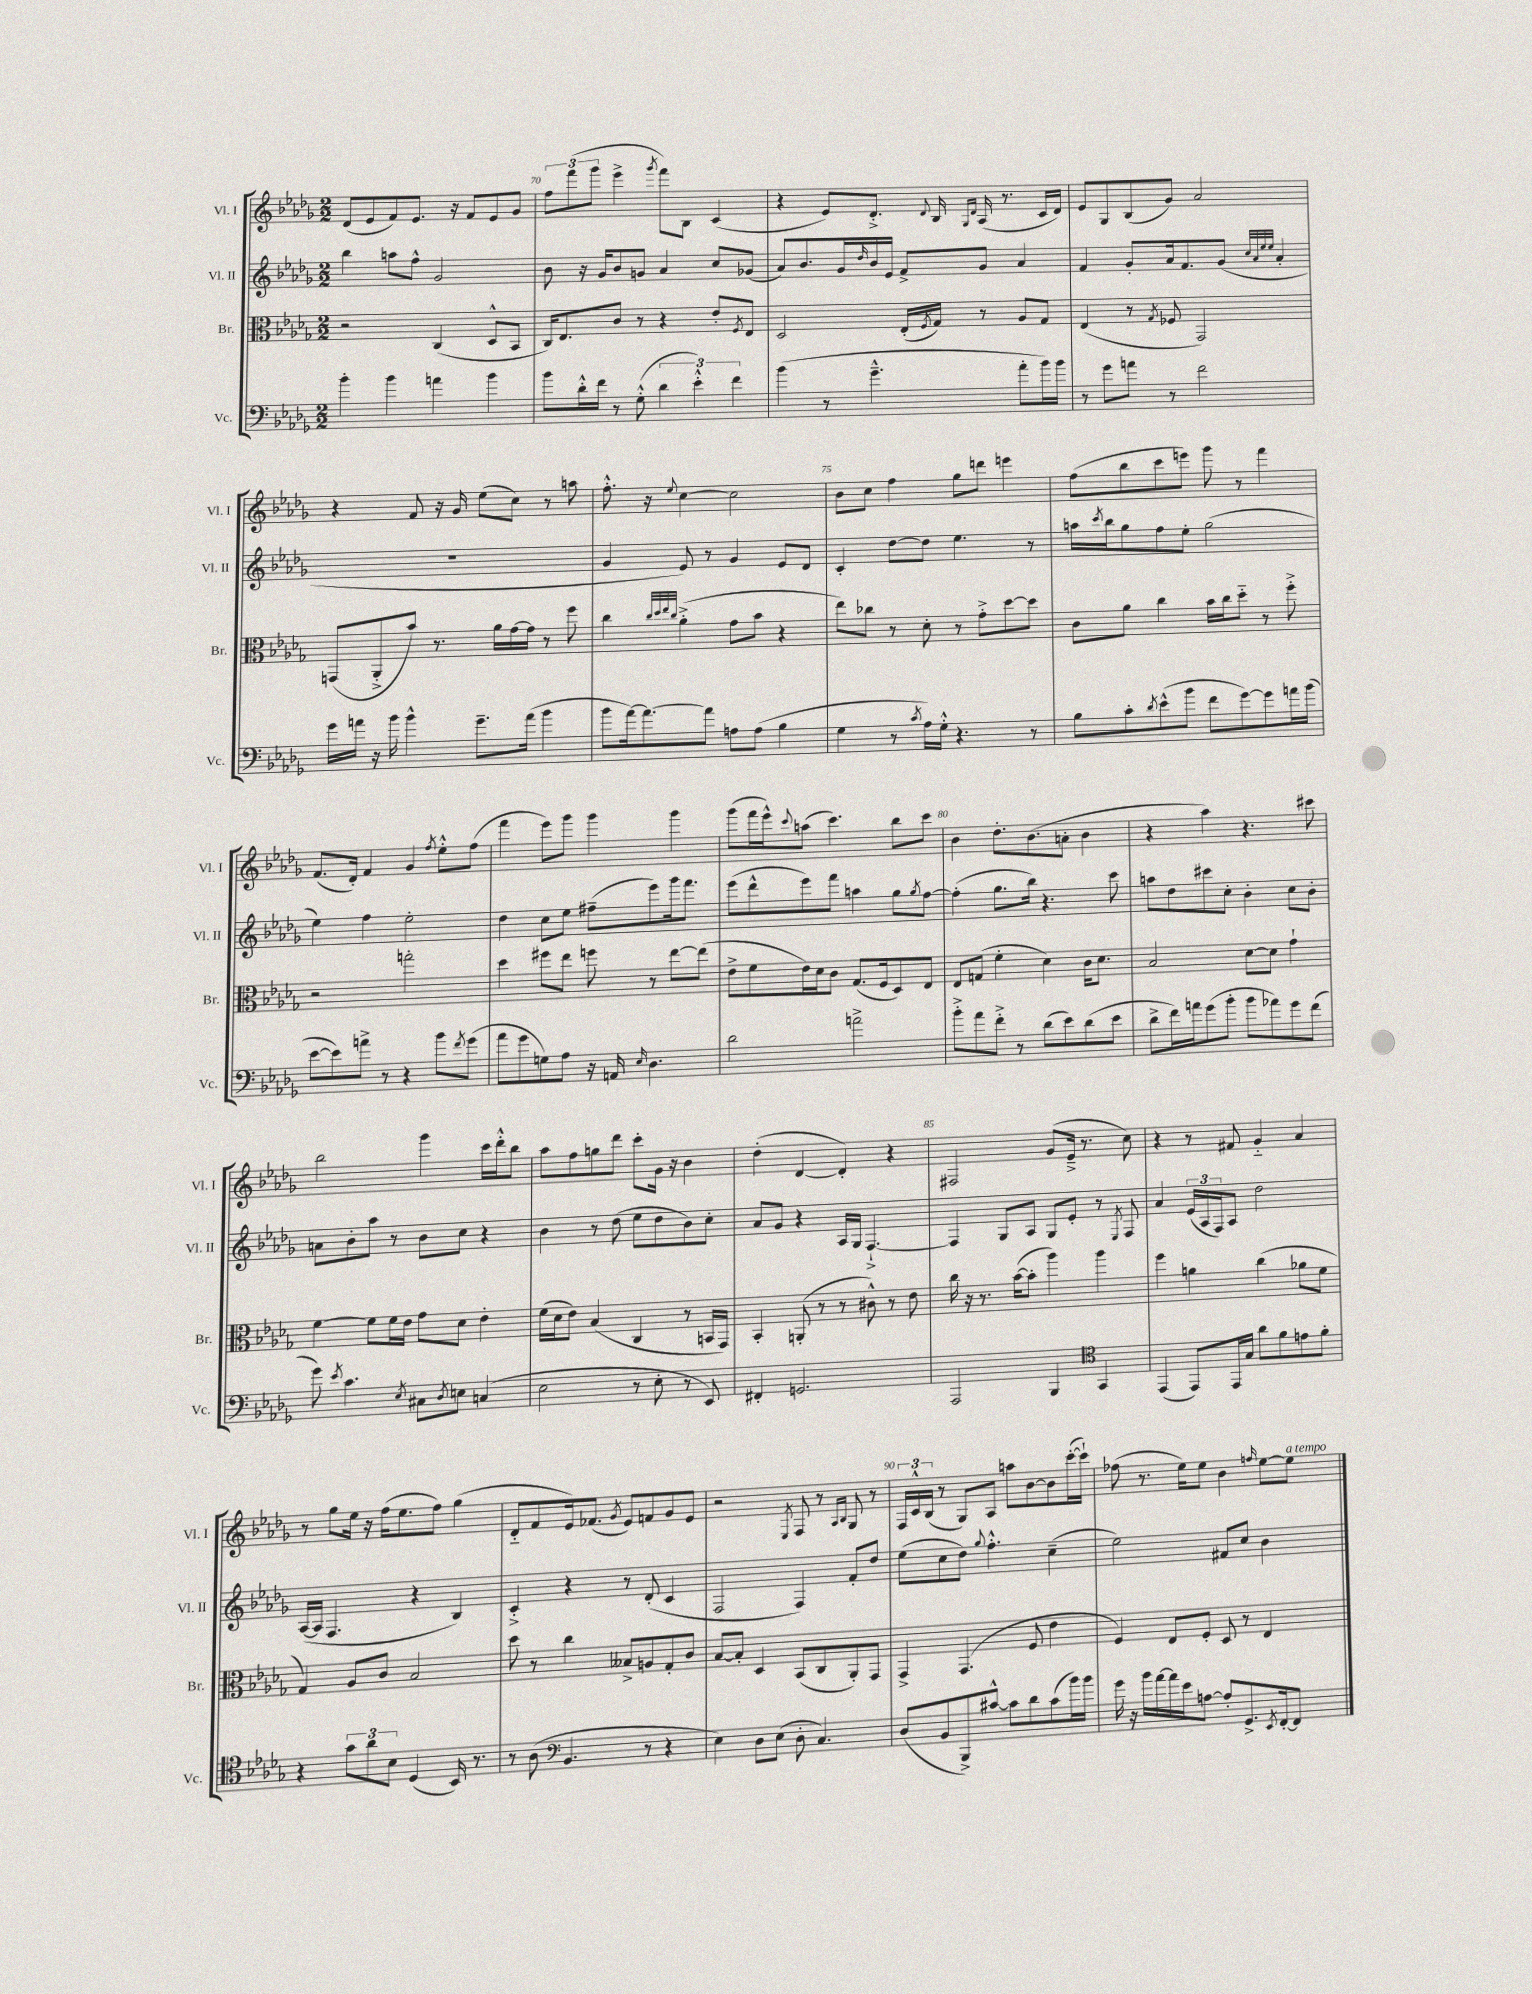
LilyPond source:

<<
\new StaffGroup <<
\new Staff = "s0" \with { instrumentName = "Vl. I" shortInstrumentName = "Vl. I" } {
    \clef treble \key des \major \numericTimeSignature \time 2/2
    des'8( ees'8 f'8) ees'8. r16 f'8 ees'8 ges'8 |
    \tuplet 3/2 { f''8 f'''8( ges'''8 } ees'''4-> \acciaccatura { ges'''8 } f'''8) bes8 c'4( |
    r4 ees'8) des'8.-.-> \appoggiatura { des'8 } bes16 \grace { ges16 des'16 } aes16( r8. c'16 des'16) |
    ees'8 ges8 bes8( ges'8) aes'2 |
    r4 f'8 r16 ges'16 ees''8( c''8) r8 a''8 |
    f''8.-.-^ r16 \appoggiatura { ees''8 } c''4~ c''2 |
    bes'8 c''8 f''4 ges''8 d'''8 e'''4 |
    f''8( bes''8 c'''8 e'''8) ges'''8 r8 f'''4 |
    f'8.( des'16-.) f'4 ges'4 \acciaccatura { f''8 } ees''8-.-^ f''8( |
    f'''4 ees'''8) ges'''8 ges'''4 ges'''4 |
    ges'''8( f'''16 ees'''16-^) \appoggiatura { c'''8 } a''8( c'''4.) bes''8 c'''8 |
    bes'4 des''8.-. bes'8.( a'8-. bes'4 |
    r4 aes''4) r4. cis'''8 |
    bes''2 ges'''4 c'''16 des'''16-.-^ bes''8 |
    aes''8 f''8 g''8 des'''8 c'''8-. ges'16 r16 bes'4 |
    des''4-.( des'4~ des'4-.) r4 |
    fis2 ges'8( ees'16---> r8. c''8) |
    r4 r8 fis'8 ges'4-_ aes'4 |
    r8 ges''8 ees''16 r16 f''16( ees''8. f''8) ges''4( |
    des'8-_ f'8 ees'16) fes'8.( \acciaccatura { ges'8 } ees'8) f'8 ges'8 ees'8 |
    r2 \acciaccatura { ees8 } f8 r8 \grace { aes16 bes16 } ges8 r8 |
    \tuplet 3/2 { f16 c'16-^ bes16( } r8 ges8) aes8 a''8 bes'8~ bes'8 c'''16~-.( c'''16-!) |
    fes''8( r8. ees''16) ees''8 bes'4 \grace { f''16 } ees''8~ ees''8^\markup { \italic "a tempo" } \bar "|." |
}
\new Staff = "s1" \with { instrumentName = "Vl. II" shortInstrumentName = "Vl. II" } {
    \clef treble \key des \major \numericTimeSignature \time 2/2
    bes''4 a''8 f''8-^ ges'2 |
    bes'8 r16 ges'16 bes'8 g'8 aes'4 c''8 ges'8( |
    aes'8) bes'8. ges'16 \grace { des''16 } bes'16 ees'16 f'8-> ges'8 aes'4 |
    f'4 ges'8-. aes'16 f'8. ges'8( \grace { c''32 aes'32 ees''32 ees''32 } aes'4-. |
    R1 |
    ges'4 ees'8) r8 ges'4 ees'8 des'8 |
    c'4-. des''8~ des''8 ees''4. r8 |
    a''16 \acciaccatura { c'''8 } bes''16 ges''8 f''8 ees''8-. ges''2( |
    ees''4) f''4 ees''2-. |
    des''4 c''8 ees''8 fis''8--( ees'''8) ges'''16 f'''8. |
    ees'''8( des'''8-^ ees'''8) f'''8 a''4 ges''8 \acciaccatura { ges''8 } f''8~ |
    f''4-.( ges''8. bes''16) r4. c'''8 |
    a''8 des''8 cis'''8 c''8-. bes'4-. c''8 bes'8-. |
    a'8 bes'8-. aes''8 r8 bes'8 c''8 r4 |
    bes'4 r8 des''8( ees''8 des''8 bes'8) c''8-. |
    aes'8 ges'8 r4 aes16 ges16 f4.~-!-> |
    f4 ges8 aes8 ges8 ees'8-. r8 \acciaccatura { ees8 } f8 |
    aes'4 \tuplet 3/2 { ees'16( aes16 f16) } aes8 des''2 |
    aes16~( aes16 f4. r4 bes4) |
    c'4-.-> r4 r8 des'8-.( c'4 |
    f2 f4) f'8-. des''8 |
    ees''8( c''8 des''8) \appoggiatura { ges''8 } f''4.-.-^ c''4--( |
    ees''2) fis'8 c''8 bes'4 \bar "|." |
}
\new Staff = "s2" \with { instrumentName = "Br." shortInstrumentName = "Br." } {
    \clef alto \key des \major \numericTimeSignature \time 2/2
    r2 c4( des8-^ bes,8 |
    c16) ees8. c'8 r8 r4 ees'8-. \acciaccatura { f8 } ees8 |
    des2 ees16-.( \acciaccatura { f8 } ges16) r8 aes8 ges8 |
    ees4( r8 \acciaccatura { ges8 } fes8 ges,2) |
    g,8( aes,8-.-> bes'8) r8. aes'16 ges'16~ ges'16 r8 f''8 |
    c''4 \grace { c''32 des''32 ees''32 c''32 } aes'4-.->( ges'8 bes'8 r4 |
    ees''8) ces''8 r8 des'8-. r8 ges'8-.-> des''8~ des''8 |
    c'8 aes'8 c''4 bes'16 c''16 des''8-_ r8 f''8-.-> |
    r2 g''2-. |
    des''4 fis''8 ees''8 f''8 r8 ees''8~ ees''8( |
    ees'8-> f'8 ees'16) des'16 c'8 ges8.( f16 des8) ees8 |
    ees8 g8( f'4-. des'4) c'16 des'8. |
    bes2 des'8~ des'8 ges'4-! |
    f'4~ f'8 f'16 ees'16 ges'8 des'8 ees'4-. |
    f'16( des'16 ees'8) bes4( c4 r8 b,16 ges,16) |
    bes,4-. a,8-.( r8 r8 cis'8-^) r8 ees'8 |
    c''16 r16 r8. bes'16~( bes'8-. aes''4) aes''4 |
    f''4 a'4 c''4( aes'8 f'8 |
    ges4) aes8 c'8 bes2 |
    des''8 r8 c''4 beses8-> a8 ges8-. c'8 |
    bes8~ bes8-. des4 bes,8( c8 aes,8-.) ges,8 |
    ges,4-> ges,4.( f8 ees'4 |
    f4) ees8 f8-. des8 r8 ees4 \bar "|." |
}
\new Staff = "s3" \with { instrumentName = "Vc." shortInstrumentName = "Vc." } {
    \clef bass \key des \major \numericTimeSignature \time 2/2
    bes'4-. bes'4 a'4 bes'4 |
    bes'8 des'16-.-^ f'16 r8 ges8-.-^( \tuplet 3/2 { des'4 ees'4-.-^) f'4 } |
    bes'4( r8 ges'4.---^ aes'8-. bes'16) bes'16 |
    r8 ges'8 a'8 r8 f'2 |
    ges'16 a'16 r16 bes'16 bes'4-^ ges'8.-- a'16( bes'4 |
    bes'8 aes'16~) aes'8.~ aes'8 a8 a8( bes4 |
    ges4 r8 \acciaccatura { c'8 } aes16) ges16-.-^ r4. r8 |
    bes8 c'8-. \acciaccatura { des'8 } ees'8-^( bes'8 f'8 ges'8~) ges'8 a'16 bes'16( |
    ees'8~ ees'8) a'8-> r8 r4 bes'8 \acciaccatura { f'8 } ges'8( |
    aes'8 ges'8 g8) aes8 r16 a,16 \grace { ees16 } des4. |
    des'2 a'2-> |
    bes'8-.-> aes'8 f'8-.-> r8 des'8( ees'8) des'8( ees'8 |
    des'8-> f'16) a'16 ges'8( bes'8-. bes'8 aes'8) ges'8 f'8( |
    ges'8) \acciaccatura { ees'8 } c'4. \acciaccatura { ees8 } cis8 \acciaccatura { des8 } e8 c4( |
    ees2 r8 ees8-. r8 ees,8) |
    fis,4-. g,2. |
    aes,,2 bes,,4 \clef tenor ges,4 |
    ees,4( ees,8) ees,16 ges16 aes'8 f'8 e'8 f'8-. |
    r4 \tuplet 3/2 { ges'8 aes'8 bes8 } des4( bes,16) r8. |
    r8 aes8( \clef bass bes,4. r8 r4 |
    ees4) des8 ees8( des8-. c4.) |
    des8( bes,8 bes,,8->) cis'8~-^ cis'8 des'8 cis'8( bes'16) bes'16 |
    ges'16 r16 bes'16 aes'16~ aes'16 ees'16 a8~ a8-. ges,8.-> \acciaccatura { ees,8 } f,16~-. f,8 \bar "|." |
}
>>
>>
\layout { \context { \Score currentBarNumber = #69 \override BarNumber.break-visibility = ##(#f #t #t) barNumberVisibility = #(every-nth-bar-number-visible 5) } }
